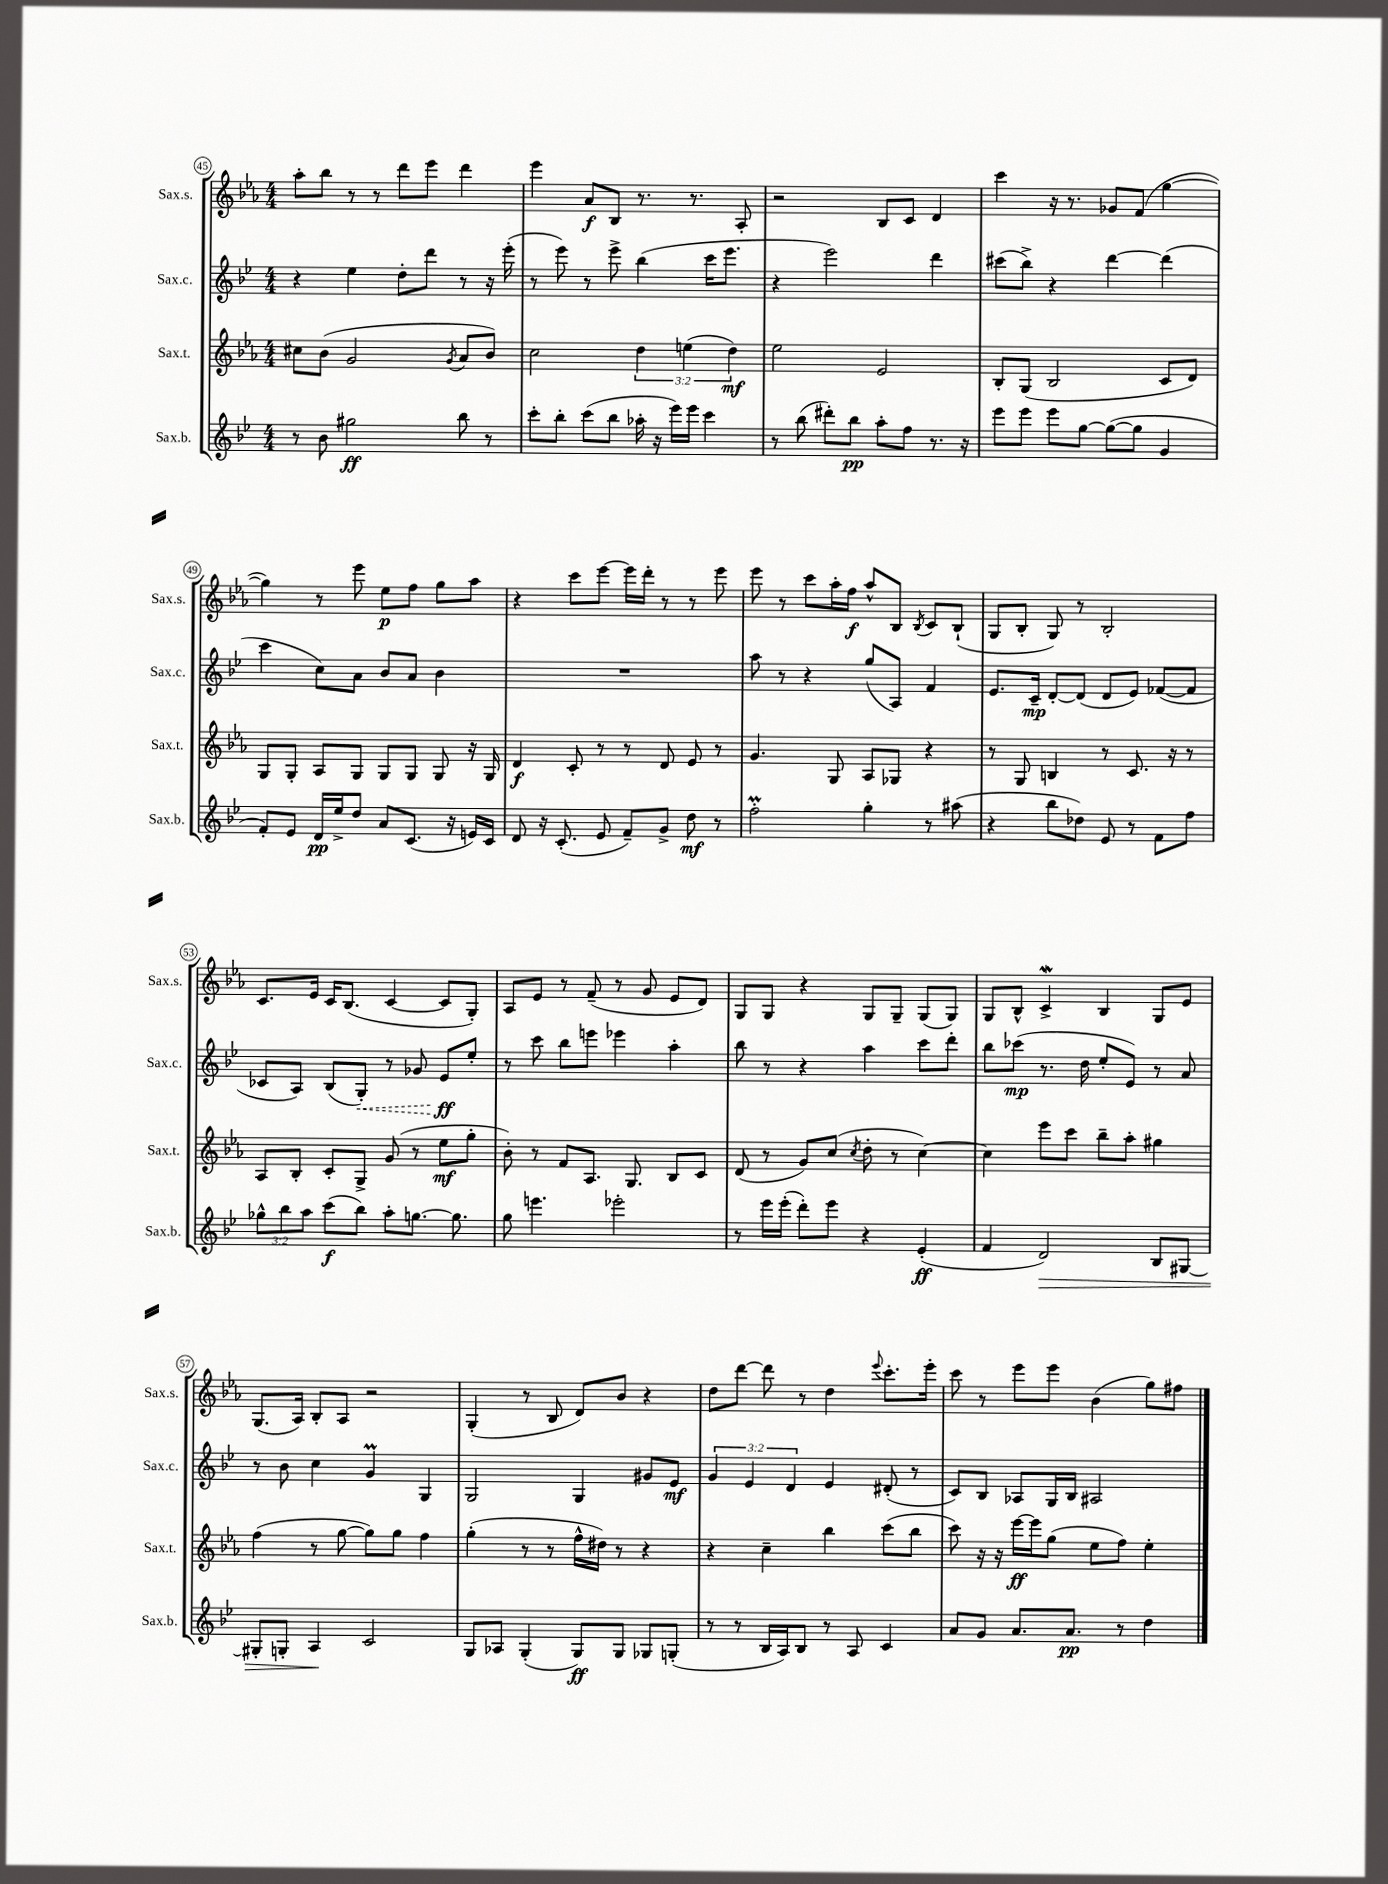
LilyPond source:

<<
\new StaffGroup <<
\new Staff = "s0" \with { instrumentName = "Sax.s." shortInstrumentName = "Sax.s." } {
    \clef treble \key ees \major \numericTimeSignature \time 4/4
    \autoBeamOff aes''8[-. bes''8] r8 r8 d'''8[ ees'''8] d'''4 |
    ees'''4 aes'8[\f bes8] r8. r8. aes8-. |
    r2 bes8[ c'8] d'4 |
    c'''4 r16 r8. ges'8[ f'8]( g''4~ |
    g''4) r8 ees'''8 ees''8[\p f''8] g''8[ aes''8] |
    r4 c'''8[ ees'''8]~ ees'''16[ d'''16]-. r8 r8 ees'''8 |
    ees'''8 r8 c'''8[ aes''16-. f''16]\f aes''8[-^ bes8] \acciaccatura { bes8 } c'8[ bes8]-!( |
    g8[ bes8]-. g8) r8 bes2-. |
    c'8.[ ees'16] c'16[ bes8.]( c'4~ c'8[ g8]-.) |
    aes8[ ees'8] r8 f'8--( r8 g'8 ees'8[ d'8]) |
    g8[ g8] r4 g8[ g8]-- g8[( g8]) |
    g8[ bes8]-^ c'4->\mordent bes4 g8[ ees'8] |
    g8.[( aes16]) bes8[-. aes8] r2 |
    g4-.( r8 bes8 d'8[) bes'8] r4 |
    d''8[ d'''8]~ d'''8 r8 d''4 \appoggiatura { ees'''8 } c'''8.[-. ees'''16]-. |
    c'''8 r8 ees'''8[ ees'''8] bes'4( g''8[) fis''8] \bar "|." |
}
\new Staff = "s1" \with { instrumentName = "Sax.c." shortInstrumentName = "Sax.c." } {
    \clef treble \key bes \major \numericTimeSignature \time 4/4 \override Staff.TupletNumber.text = #tuplet-number::calc-fraction-text
    \autoBeamOff r4 ees''4 d''8[-. d'''8] r8 r16 ees'''16-.( |
    r8 ees'''8) r8 ees'''8-> bes''4( c'''16[ ees'''8.] |
    r4 ees'''2) d'''4 |
    cis'''8[( bes''8]->) r4 d'''4~ d'''4( |
    c'''4 c''8[) a'8] bes'8[ a'8] bes'4 |
    R1 |
    a''8 r8 r4 g''8[( a8]) f'4 |
    ees'8.[ c'16]--\mp d'8[~-. d'8]( d'8[ ees'8]) fes'8[~( fes'8] |
    ces'8[ a8]) bes8[( \once \override Hairpin.style = #'dashed-line g8]-.\<) r8 ges'8 ees'8[\ff\! ees''8]-. |
    r8 c'''8 bes''8[ e'''8] ees'''4 a''4-. |
    bes''8 r8 r4 a''4 c'''8[ d'''8]-. |
    bes''8[ ces'''8]\mp( r8. d''16 ees''8[-. ees'8]) r8 a'8 |
    r8 bes'8 c''4 g'4\prall g4 |
    g2 g4 gis'8[ ees'8]\mf |
    \tuplet 3/2 { g'4 ees'4 d'4 } ees'4 dis'8-.( r8 |
    c'8[) bes8] aes8[ g16 bes16] ais2 \bar "|." |
}
\new Staff = "s2" \with { instrumentName = "Sax.t." shortInstrumentName = "Sax.t." } {
    \clef treble \key ees \major \numericTimeSignature \time 4/4 \override Staff.TupletNumber.text = #tuplet-number::calc-fraction-text
    \autoBeamOff cis''8[ bes'8]( g'2 \acciaccatura { g'8 } aes'8[ bes'8]) |
    c''2 \tuplet 3/2 { d''4 e''4( d''4\mf) } |
    ees''2 ees'2 |
    bes8[-. g8]( bes2 c'8[ d'8]) |
    g8[ g8]-. aes8[ g8] g8[ g8] g8 r16 g16 |
    d'4\f c'8-. r8 r8 d'8 ees'8 r8 |
    g'4. g8 aes8[ ges8] r4 |
    r8 g8 b4 r8 c'8. r16 r8 |
    aes8[ bes8]-. c'8[-. g8]-> g'8( r8 ees''8[\mf g''8]-. |
    bes'8-.) r8 f'8[ aes8.] g8. bes8[ c'8] |
    d'8( r8 g'8[) c''8]( \acciaccatura { c''8 } d''8-. r8 c''4~) |
    c''4 ees'''8[ c'''8] bes''8[-- aes''8]-. gis''4 |
    f''4( r8 g''8~ g''8[) g''8] f''4 |
    g''4-.( r8 r8 f''16[-^ dis''16]) r8 r4 |
    r4 c''4-- bes''4 c'''8[( bes''8] |
    c'''8) r16 r16 ees'''16[~\ff ees'''16 g''8]( ees''8[ f''8]) ees''4-. \bar "|." |
}
\new Staff = "s3" \with { instrumentName = "Sax.b." shortInstrumentName = "Sax.b." } {
    \clef treble \key bes \major \numericTimeSignature \time 4/4 \override Staff.TupletNumber.text = #tuplet-number::calc-fraction-text
    \autoBeamOff r8 bes'8 gis''2\ff bes''8 r8 |
    c'''8[-. bes''8]-. c'''8[( bes''8] aes''16-. r16 ees'''16[) ees'''16] c'''4 |
    r8 bes''8( dis'''8[-.) bes''8]\pp a''8[-. f''8] r8. r16 |
    ees'''8[ ees'''8] ees'''8[ g''8]~ g''8[~( g''8] g'4 |
    f'8[-.) ees'8] d'16[\pp ees''16-> d''8] a'8[ c'8.]( r16 e'16[) c'16] |
    d'8 r16 c'8.-.( ees'8 f'8[--) g'8]-> d''8\mf r8 |
    f''2-.\prall g''4-. r8 ais''8( |
    r4 bes''8[ des''8]) ees'8 r8 f'8[ f''8] |
    \tuplet 3/2 { ges''8[-^ bes''8 a''8] } c'''8[\f( bes''8]) a''8[-. g''8.]~ g''8. |
    g''8 e'''4. ees'''2-. |
    r8 ees'''16[ ees'''16]-.( d'''8[-.) ees'''8] r4 ees'4-.\ff( |
    f'4 d'2\>) bes8[ gis8]~ |
    gis8[-. g8]-. a4\! c'2 |
    g8[ aes8] g4-.( g8[\ff) g8] ges8[ g8]-.( |
    r8 r8 bes16[ a16) bes8] r8 a8 c'4 |
    a'8[ g'8] a'8.[ a'8.]\pp r8 d''4 \bar "|." |
}
>>
>>
\layout { \context { \Score currentBarNumber = #45 \override BarNumber.stencil = #(make-stencil-circler 0.1 0.3 ly:text-interface::print) } }
